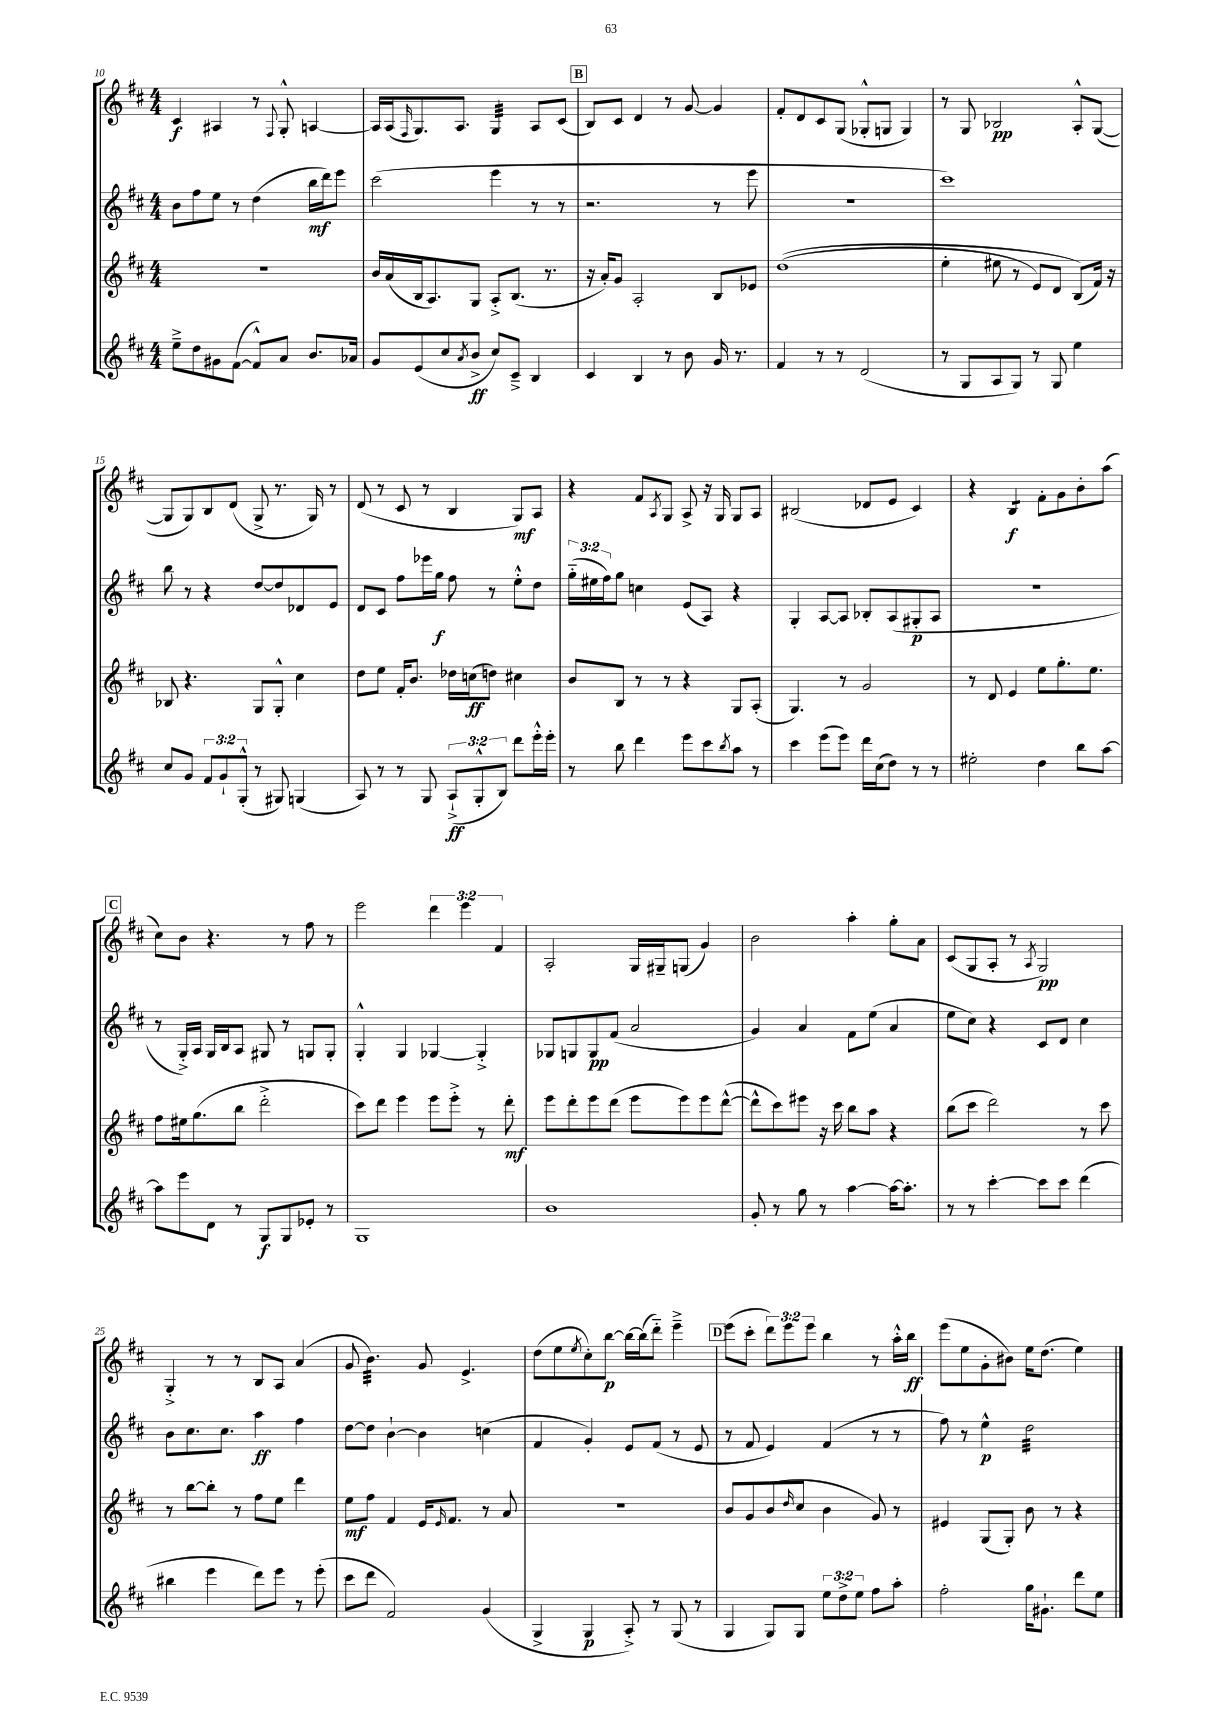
<<
\new StaffGroup <<
\new Staff = "s0" {
    \clef treble \key d \major \numericTimeSignature \time 4/4 \override Staff.TupletNumber.text = #tuplet-number::calc-fraction-text
    cis'4\f ais4 r8 \appoggiatura { fis8 } g8-.-^ a4~ |
    a16 a16( \grace { fis16 } g8.) a8. g4:32 a8 cis'8( |
    \mark \markup { \box "B" } b8) cis'8 d'4 r8 g'8~ g'4 |
    fis'8-. d'8 cis'8 g8( ges8-.-^ g8 g4) |
    r8 g8 bes2\pp a8-.-^ g8~( |
    g8 g8) b8 d'8( g8-> r8. g16) r8 |
    d'8( r8 cis'8 r8 b4 g8\mf) a8 |
    r4 fis'8 \acciaccatura { a8 } g8 a8-> r16 g16 g8 a8 |
    bis2( des'8 e'8 cis'4) |
    r4 b4:8\f fis'8-. g'8 b'8-. a''8( |
    \mark \markup { \box "C" } cis''8) b'8 r4. r8 fis''8 r8 |
    e'''2 \tuplet 3/2 { d'''4 e'''4 fis'4 } |
    a2-. g16 gis16-- g8( g'4) |
    b'2 a''4-. g''8-. a'8 |
    cis'8( g8 a8-. r8 \acciaccatura { a8 } g2\pp) |
    g4-.-> r8 r8 b8 a8 a'4( |
    g'8 b'4.:32) g'8 e'4.-> |
    d''8( e''8 \acciaccatura { e''8 } cis''8-.) b''8~\p b''16~ b''16( d'''8-_) e'''4---> |
    \mark \markup { \box "D" } e'''8( cis'''8-. \tuplet 3/2 { d'''8) e'''8 e'''8 } b''4 r8 a''16-.-^ b''16\ff |
    e'''8( e''8 g'8-. bis'8) e''16 d''8.( e''4) \bar "|." |
}
\new Staff = "s1" {
    \clef treble \key d \major \numericTimeSignature \time 4/4 \override Staff.TupletNumber.text = #tuplet-number::calc-fraction-text
    b'8 fis''8 e''8 r8 d''4( b''16\mf d'''16) e'''8 |
    cis'''2( e'''4 r8 r8 |
    \mark \markup { \box "B" } r2. r8 e'''8 |
    R1 |
    cis'''1) |
    b''8 r8 r4 d''8~ d''8 des'8 e'8 |
    d'8 cis'8 fis''8 ees'''16 g''16\f fis''8 r8 e''8-.-^ d''8 |
    \tuplet 3/2 { g''16-_( eis''16 fis''16) } g''8 c''4 e'8( a8) r4 |
    g4-. a8~ a8 bes8-. a8( gis8-.\p a8 |
    R1 |
    \mark \markup { \box "C" } r8 g16-.->) a16 g16 b16 a8 gis8 r8 g8 g8-. |
    g4-.-^ g4 ges4~ ges4-.-> |
    ges8 g8 g8\pp fis'8( a'2 |
    g'4) a'4 fis'8 e''8( a'4 |
    e''8 cis''8) r4 cis'8 d'8 cis''4 |
    b'8 cis''8. cis''8. a''4\ff fis''4 |
    d''8~ d''8 b'4~-! b'4 c''4( |
    fis'4 g'4-.) e'8 fis'8( r8 e'8 |
    \mark \markup { \box "D" } r8 fis'8 e'4) fis'4( r8 r8 |
    fis''8) r8 e''4-^\p d''2:32 \bar "|." |
}
\new Staff = "s2" {
    \clef treble \key d \major \numericTimeSignature \time 4/4
    r1 |
    b'16 a'16( b16 a8.) g8 a8-.-> b8.( r8. |
    \mark \markup { \box "B" } r16 a'16-.) g'8 a2-. b8 ees'8 |
    d''1(\( |
    e''4-. eis''8 r8 e'8) d'8 b8(\) fis'16) r16 |
    bes8 r4. g8 g8-.-^ cis''4 |
    d''8 e''8 fis'16-. b'8. des''16 c''16\ff( d''8) cis''4 |
    b'8 b8 r8 r8 r4 g8 a8-.( |
    g4.) r8 g'2 |
    r8 d'8 e'4 e''8 g''8.-. e''8. |
    \mark \markup { \box "C" } fis''8 eis''16 g''8.( b''8 d'''2-.-> |
    cis'''8) d'''8 e'''4 e'''8 e'''8-.-> r8 d'''8-.\mf |
    e'''8 d'''8-. e'''8 d'''8( e'''8 e'''8) e'''8 d'''8~-^( |
    d'''8-^ cis'''8) eis'''8 r16 cis'''16 b''8 a''8 r4 |
    b''8( cis'''8 d'''2) r8 cis'''8 |
    r8 b''8~ b''8-. r8 fis''8 e''8 d'''4 |
    e''8\mf fis''8 fis'4 e'16 \grace { e'16 } fis'8. r8 a'8 |
    R1 |
    \mark \markup { \box "D" } b'8 g'8 b'8( \grace { d''16 } cis''8 b'4 g'8) r8 |
    eis'4 g8( g8-.) b'8 r8 r4 \bar "|." |
}
\new Staff = "s3" {
    \clef treble \key d \major \numericTimeSignature \time 4/4 \override Staff.TupletNumber.text = #tuplet-number::calc-fraction-text
    e''8---> d''8 gis'8 fis'8~( fis'8-^) a'8 b'8. aes'16 |
    g'8 e'8( cis''8 \acciaccatura { a'8 } b'8->\ff cis''8) cis'8---> b4 |
    \mark \markup { \box "B" } cis'4 b4 r8 b'8 g'16 r8. |
    fis'4 r8 r8 d'2( |
    r8 g8 a8 g8) r8 g8 e''4 |
    cis''8 g'8 \tuplet 3/2 { fis'8 g'8-! g8-.-^( } r8 gis8) g4( |
    a8) r8 r8 g8 \tuplet 3/2 { a8-!->\ff( g8-.-^ b8) } d'''8 e'''16-.-^ e'''16-. |
    r8 b''8 d'''4 e'''8 cis'''8 \acciaccatura { b''8 } a''8 r8 |
    cis'''4 e'''8( e'''8) d'''16 cis''16( d''8) r8 r8 |
    eis''2-. d''4 b''8 a''8~ |
    \mark \markup { \box "C" } a''8 e'''8 d'8 r8 g8\f g8 ees'8-. r8 |
    g1 |
    b'1 |
    g'8-. r8 g''8 r8 a''4~ a''16~ a''8.-. |
    r8 r8 cis'''4~-. cis'''8 cis'''8 d'''4( |
    bis''4 e'''4 d'''8) e'''8 r8 e'''8-.( |
    cis'''8 d'''8 fis'2) g'4( |
    g4-> g4\p a8-.->) r8 g8( r8 |
    \mark \markup { \box "D" } g4 g8) g8 \tuplet 3/2 { e''8 d''8-> e''8 } fis''8 a''8-. |
    fis''2-. g''16 gis'8.-! d'''8 e''8 \bar "|." |
}
>>
>>
\layout { \context { \Score currentBarNumber = #10 } }
